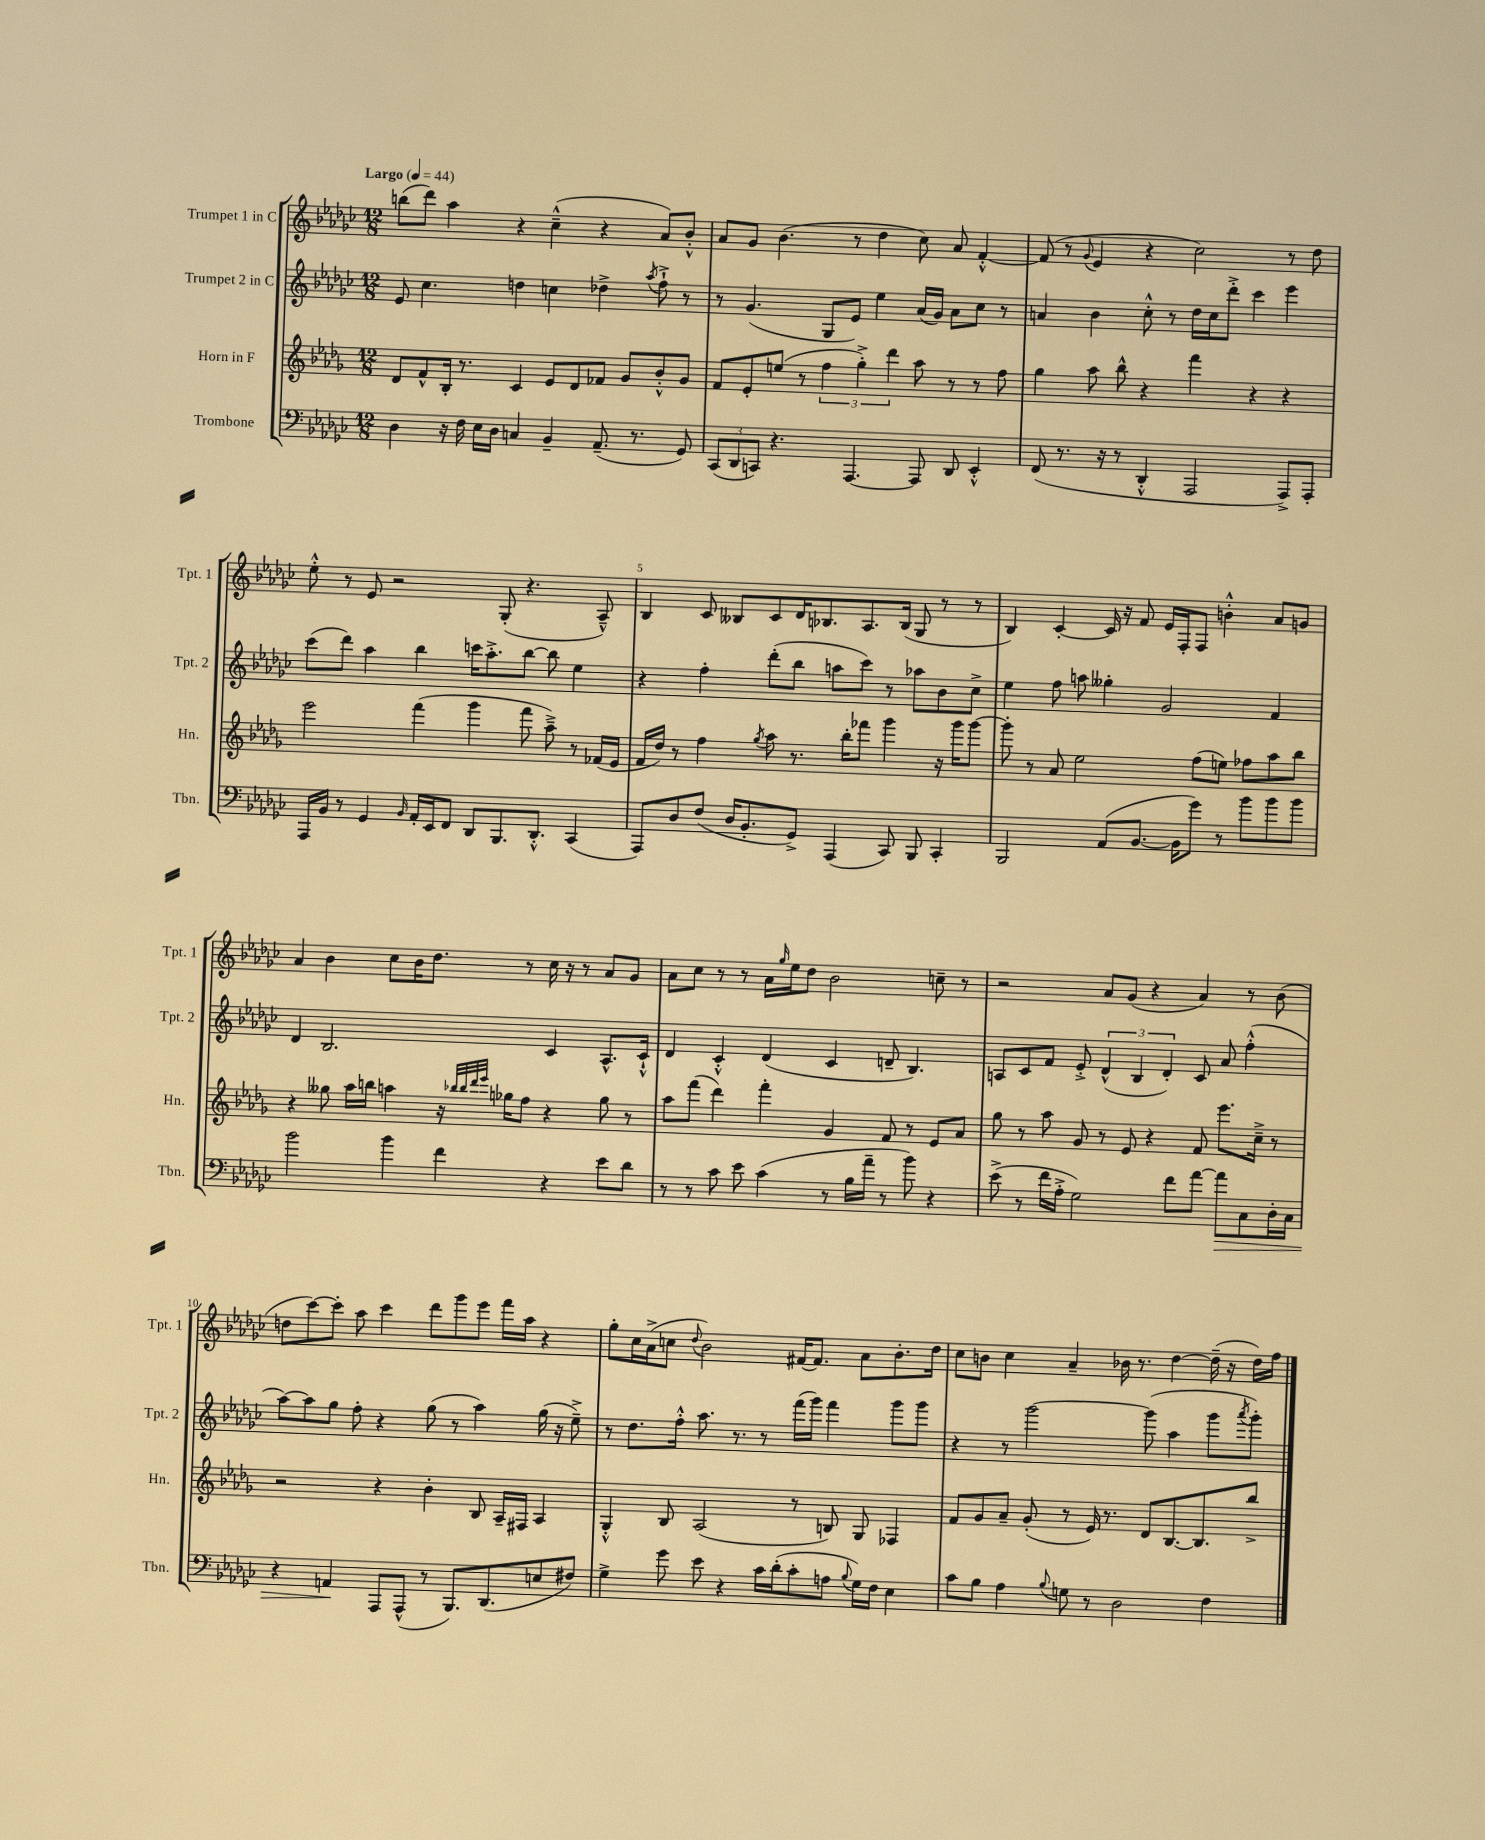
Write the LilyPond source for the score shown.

<<
\new StaffGroup <<
\new Staff = "s0" \with { instrumentName = "Trumpet 1 in C" shortInstrumentName = "Tpt. 1" } {
    \clef treble \key ges \major \numericTimeSignature \time 12/8 \tempo "Largo" 4 = 44
    b''8( des'''8) aes''4 r4 ces''4---^( r4 aes'8) bes'8-.-^ |
    aes'8 ges'8 bes'4.( r8 des''4 ces''8) aes'8 f'4~-.-^ |
    f'8( r8 \appoggiatura { ges'8 } ees'4 r4 ces''2) r8 des''8 |
    ees''8-.-^ r8 ees'8 r2 ges8-.( r4. aes8---^) |
    bes4 ces'8 beses8 ces'8 des'16 bes8. aes8. bes16( ges8 r8 r8 |
    bes4) ces'4~-. ces'16 r16 f'8 ees'16 f16-. f8 b'4-.-^ aes'8 g'8 |
    aes'4 bes'4 ces''8 bes'16 des''8. r8 ces''16 r16 r8 aes'8 ges'8 |
    aes'8 ces''8 r8 r8 aes'16 \grace { ges''16 } ees''16 des''8 bes'2 c''8-- r8 |
    r2 aes'8 ges'8( r4 aes'4) r8 bes'8( |
    d''8 ces'''8~) ces'''8-. aes''8 ces'''4 des'''8 ges'''8 ees'''8 f'''16 aes''16 r4 |
    ges''8-. ces''16 aes'16->( c''8 \appoggiatura { des''8 } bes'2) fis'16~ fis'8. aes'8 bes'8.-. des''16 |
    ces''8 b'8 ces''4 aes'4-- bes'16 r8. des''4~ des''16--( r16 des''16) f''16 \bar "|." |
}
\new Staff = "s1" \with { instrumentName = "Trumpet 2 in C" shortInstrumentName = "Tpt. 2" } {
    \clef treble \key ges \major \numericTimeSignature \time 12/8
    ees'8 ces''4. d''4 c''4 des''4-> \acciaccatura { aes''8 } f''8-!-> r8 |
    r8 ges'4.( ges8 ees'8) ees''4 aes'16( ges'16) aes'8 ces''8 r8 |
    a'4 bes'4 ces''8-.-^ r8 des''16 ces''16 des'''8-.-> ces'''4 ees'''4 |
    ces'''8( des'''8) aes''4 bes''4 c'''16 aes''8.-.-> bes''8~ bes''8 ees''4 |
    r4 f''4-. des'''8-.( bes''8 a''8 ces'''8) r8 aes''8 bes'8 ces''8-> |
    ees''4 f''8 a''8 geses''4-. ges'2 f'4 |
    des'4 bes2. ces'4 aes8.-^ ces'16-!-^ |
    des'4 ces'4-.-^ des'4( ces'4 d'8-- bes4.) |
    a8 ces'8 f'8 ees'8-.-> \tuplet 3/2 { des'4-^( bes4 des'4-.) } ces'8 aes'8 f''4-.-^( |
    aes''8~) aes''8 ges''8 f''8-. r4 ges''8( r8 aes''4) ges''16( r16 ees''8--->) |
    r8 des''8. f''16-.-^ aes''8. r8. r8 f'''16( ges'''16) f'''4 ges'''8 ges'''8 |
    r4 r8 ges'''2~ ges'''8( aes''4 ges'''8 \acciaccatura { aes'''8 } ges'''8-.) \bar "|." |
}
\new Staff = "s2" \with { instrumentName = "Horn in F" shortInstrumentName = "Hn." } {
    \clef treble \key des \major \numericTimeSignature \time 12/8
    des'8 f'8-^ bes16-. r8. c'4 ees'8 des'8 fes'8 ges'8 bes'8-.-^ ges'8 |
    f'8 ees'8-. e''8( r8 \tuplet 3/2 { f''4 ges''4-.->) des'''4 } aes''8 r8 r8 f''8 |
    ges''4 aes''8 bes''8-^ r4 f'''4 r4 r4 |
    ees'''2 f'''4( ges'''4 f'''8 aes''8--->) r8 fes'16( ees'16 |
    f'16 des''16) r8 f''4 \acciaccatura { ges''8 } aes''8 r8. bes''16-. fes'''8 ges'''4 r16 ges'''16 ges'''8~ |
    ges'''8-. r8 aes'8 ees''2 f''8( e''8) fes''8 aes''8 bes''8 |
    r4 geses''8 aes''16 b''16 a''4 r16 \grace { bes''32 bes''32 des'''32 ees'''32 } ges''16 f''8 r4 ges''8 r8 |
    aes''8 f'''8( des'''4) f'''4-. ges'4 f'8 r8 ees'8 aes'8 |
    ges''8 r8 aes''8 ges'8 r8 ees'8 r4 f'8 ees'''8. c''16---> r8 |
    r2 r4 bes'4-. bes8 aes16-- fis16 aes4 |
    ges4-.-^ bes8 aes2( r8 b8) ges8 fes4 |
    f'8 ges'8 aes'8-- ges'8-.( r8 ees'16) r8. des'8 bes8.~ bes8. bes''8-> \bar "|." |
}
\new Staff = "s3" \with { instrumentName = "Trombone" shortInstrumentName = "Tbn." } {
    \clef bass \key ges \major \numericTimeSignature \time 12/8
    des4 r16 f16 ees16 des16 c4 bes,4-- aes,8.--( r8. ges,8) |
    \tuplet 3/2 { ces,8( des,8 c,8) } r4. aes,,4.~ aes,,8 des,8 ees,4-.-^ |
    f,8( r8. r16 r8 des,4-.-^ aes,,2 aes,,8->) aes,,8-. |
    aes,,16 bes,16 r8 ges,4 \grace { bes,16 } aes,16-. ees,16 f,8 des,8 bes,,8. des,8.-.-^ ces,4( |
    aes,,8) des8 f8( des16 bes,8.-. ges,8->) aes,,4( ces,8) bes,,8 ces,4-. |
    bes,,2 aes,8( bes,8.~ bes,16 ges'8) r8 bes'8 bes'8 bes'8 |
    bes'2 bes'4 f'4 r4 ees'8 des'8 |
    r8 r8 ces'8 ees'8 ces'4( r8 bes16 aes'16-- r8 bes'8) r4 |
    ees'8->( r8 f'16 aes16-.-> ges2) f'8 aes'8~ aes'8\> ces8 des16-. ces16 |
    r4 a,4\! aes,,8 aes,,8-^( r8 bes,,8.) des,8.( e8 fis8) |
    ges4-> ges'8 ees'8 r4 ces'16 des'16-.( ces'8-. a8 \appoggiatura { bes8 } ges16) f16 ees4 |
    ces'8 bes8 aes4 \appoggiatura { bes8 } g8 r8 des2 f4 \bar "|." |
}
>>
>>
\layout { \context { \Score \override BarNumber.break-visibility = ##(#f #t #t) barNumberVisibility = #(every-nth-bar-number-visible 5) } }
